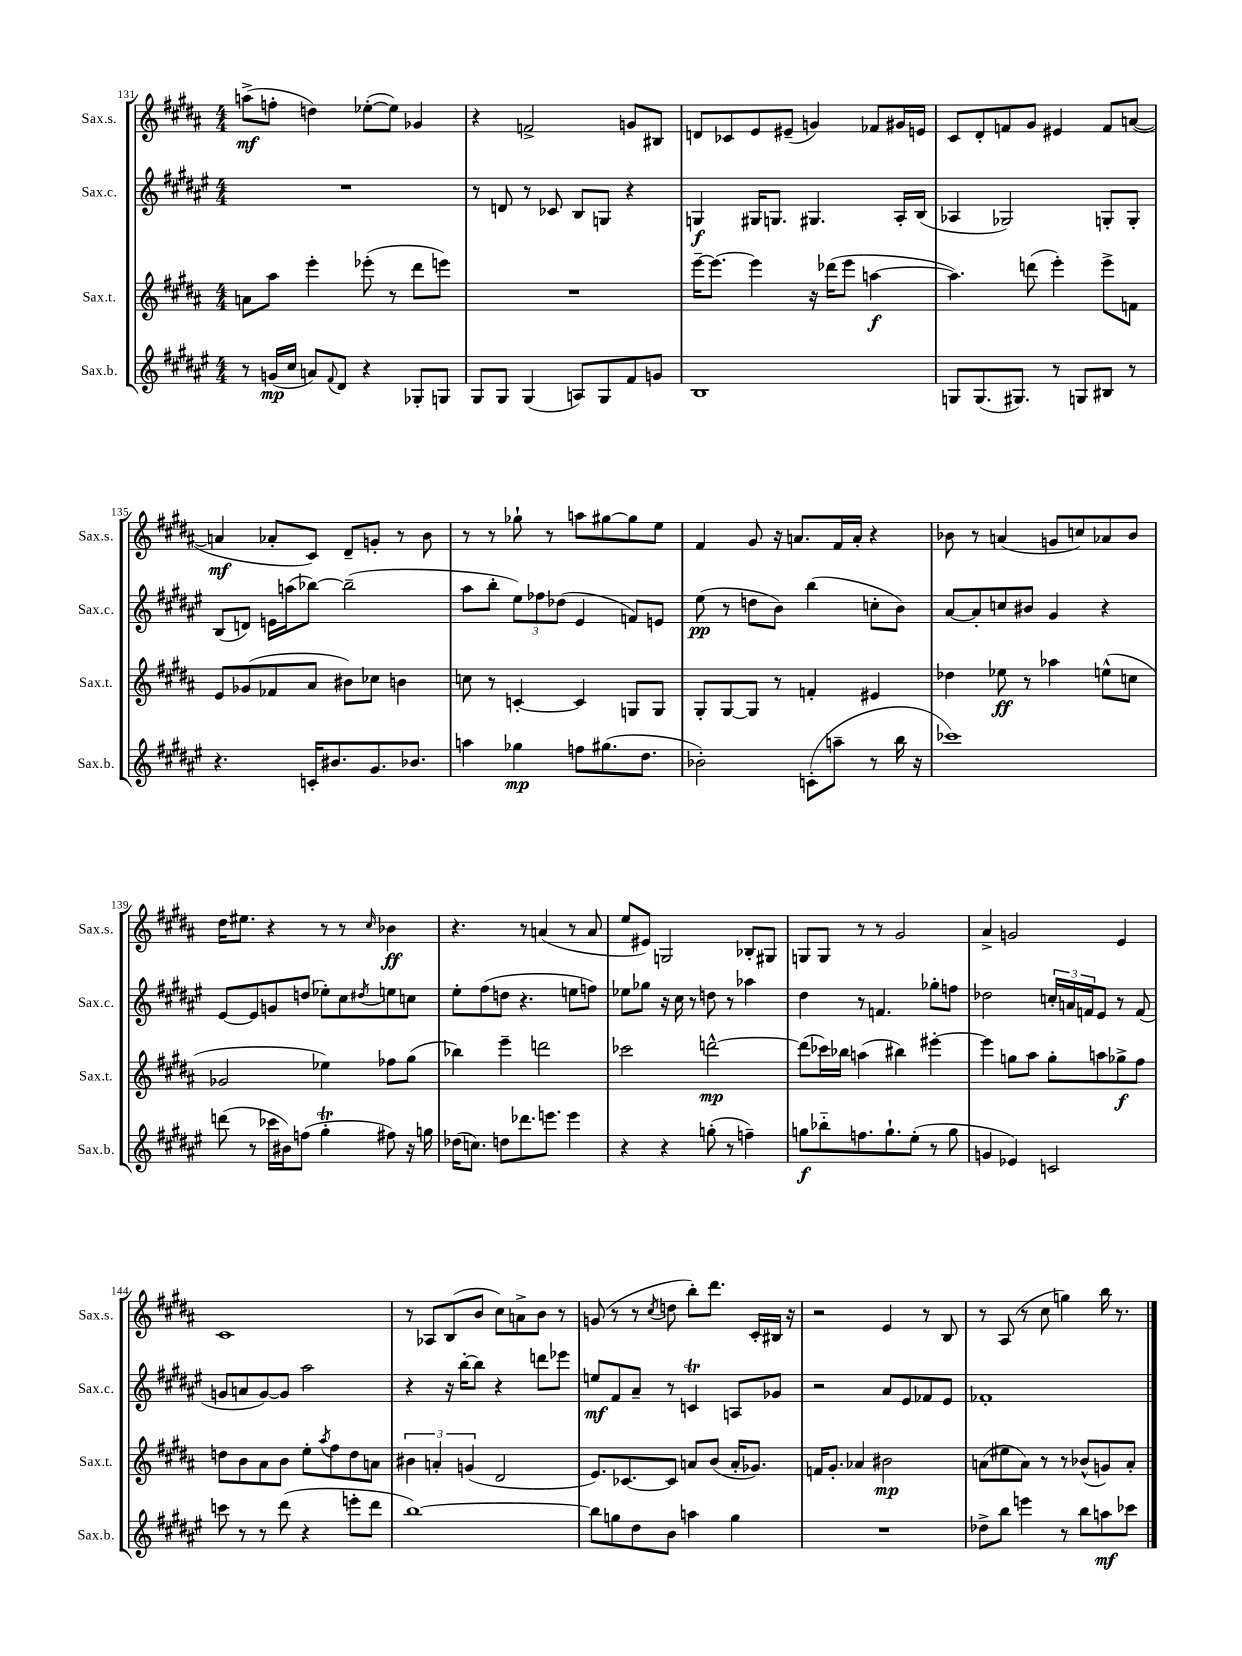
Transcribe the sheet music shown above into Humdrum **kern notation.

**kern	**kern	**kern	**kern
*staff4	*staff3	*staff2	*staff1
*clefG2	*clefG2	*clefG2	*clefG2
*k[f#c#g#d#a#e#]	*k[f#c#g#d#a#]	*k[f#c#g#d#a#e#]	*k[f#c#g#d#a#]
*M4/4	*M4/4	*M4/4	*M4/4
8r	8a\L	1r	(8aa^\L
(16g/LL	8aa#\J	.	8ff'\J
16cc#/JJ	.	.	.
8a/L)	4eee'\	.	4dd\)
8qqf#/	.	.	.
8d#/J	.	.	.
4r	(8eee-'\	.	([8ee-'\L
.	8r	.	8ee-\]J)
8G-'/L	8ddd#\L	.	4g-/
8G/J	8eee\J)	.	.
=	=	=	=
8G#/L	1r	8r	4r
8G#/J	.	8d/	.
(4G#/	.	8r	2f^/
.	.	8c-/	.
8A/L)	.	8B/L	.
8G#/	.	8G/J	.
8f#/	.	4r	8g/L
8g/J	.	.	8B#/J
=	=	=	=
1B	[16eee~\LK	4G/	8d/L
.	8.eee\_J	.	.
.	.	.	8c-/
.	4eee\]	16G#/LK	8e/
.	.	8.G/J	.
.	.	.	(8e#~/J
.	16r	4.G#/	4g/)
.	(16ddd-\LK	.	.
.	8eee\J	.	.
.	[4aa\	.	8f-/L
.	.	16A#'/LL	16g#/L
.	.	(16B/JJ	16e/JJ
=	=	=	=
8G/L	4.aa\])	4A-/	8c#/L
(8.G/	.	.	8d#'/
.	.	2G-/)	8f/
8.G#/J)	.	.	.
.	(8ddd\	.	8g#/J
8r	4eee'\)	.	4e#/
8G/L	.	.	.
8B#/J	8eee^\L	8G'/L	8f/L
8r	8f\J	8G'/J	([8a/J
=	=	=	=
4.r	8e/L	(8B/L	4a/]
.	(8g-/	8d/J)	.
.	8f-/	16e\LL	8a-'/L
.	.	(16aa\J	.
16c'/LK	8a#/J	[8bb-\J)	8c#/J)
8.b#/	.	.	.
.	8b#\L)	(2bb-~\]	8d#~/L
8.g#/	8cc-\J	.	8g'/J
.	4b\	.	8r
8.b-/J	.	.	.
.	.	.	8b\
=	=	=	=
4aa\	8cc\	8aa#\L	8r
.	8r	8bb'\J	8r
4gg-\	[4c'/	12ee#\L)	8gg-`\
.	.	12ff-\	.
.	.	.	8r
.	.	(12dd-\J	.
8ff\L	4c/]	4e#/	8aa\L
(8.gg#\	.	.	[8gg#\
.	8G/L	8f/L)	8gg#\]
8.dd#\J	.	.	.
.	8G/J	8e/J	8ee\J
=	=	=	=
2b-'\)	8G#'/L	(8ee#\	4f#/
.	[8G#/	8r	.
.	8G#/]J	8dd\L	8g#/
.	8r	8b\J)	16r
.	.	.	8.a/L
(8c'\L	4f'/	(4bb\	.
8aa~\J	.	.	16f#/L
.	.	.	16a'/JJ
8r	4e#/	8cc'\L	4r
16bb\	.	8b\J)	.
16r	.	.	.
=	=	=	=
1ccc-)	4dd-\	[8a#/L	8b-\
.	.	8a#'/]	8r
.	8ee-\	8cc/	(4a/
.	8r	8b#/J	.
.	4aa-\	4g#/	8g/L
.	.	.	8cc/)
.	(8ee^^\L	4r	8a-/
.	8cc\J	.	8b-/J
=	=	=	=
(8ddd\	2g-/	[8e#/L	16dd#\LK
.	.	.	8.ee#\J
8r	.	8e#/]	.
16ccc-\LL	.	8g/	4r
16b#\J)	.	.	.
(8ff\J	.	(8dd/J	.
4gg#'\	4ee-\)	8ee-'\L)	8r
.	.	8cc#\	8r
.	.	8qdd#/	16qqcc#/
8ff#\)	8ff-\L	8ee\	4b-\
16r	(8gg#\J	8cc\J	.
16gg\	.	.	.
=	=	=	=
(16dd-\LK	4bb-\)	8ee#'\L	4.r
8.cc\J)	.	.	.
.	.	(8ff#\	.
8dd\L	4eee~\	8dd\J	.
8.ddd-\	.	4.r	8r
.	2ddd\	.	(4a/
8.eee\J	.	.	.
4eee\	.	8ee\L	8r
.	.	8ff\J)	8a/
=	=	=	=
4r	2ccc-\	8ee-\L	8ee/L
.	.	8gg-\J	8e#/J)
4r	.	16r	2G/
.	.	16cc#\	.
.	.	8r	.
(8gg'\	[2ddd^^\	8dd\	.
8r	.	8r	.
4ff~\)	.	4aa-\	8B-'/L
.	.	.	8G#/J
=	=	=	=
8gg\L	(8ddd\]L	4dd#\	8G/L
8bb-'~\	16ccc-\L)	.	8G/J
.	16bb-\JJ	.	.
8.ff\	(4aa\	8r	8r
.	.	4.f/	8r
8.gg`\	.	.	.
.	4bb#\)	.	2g#/
(8ee#'\J	.	.	.
8r	[4eee#'\	8gg-'\L	.
8gg\	.	8ff\J	.
=	=	=	=
4g/	4eee#\]	2dd-\	4a#^/
4e-/)	8gg\L	.	2g/
.	8aa#\J	.	.
2c/	8gg'\L	24cc'/LL	.
.	.	24a/	.
.	.	24f/J	.
.	8aa\	8e#/J	.
.	8gg-^\	8r	4e/
.	8ff#\J	(8f/	.
=	=	=	=
8ccc\	8dd\L	8g/L	1c#
8r	8b\	8a/	.
8r	8a#\	[8g/)	.
(8ddd#\	8b\J	8g/]J	.
4r	8ee'\L	2aa#\	.
.	8qaa#/	.	.
.	8ff#\	.	.
8eee'\L	8dd\	.	.
8ddd#\J	8a\J	.	.
=	=	=	=
[1bb)	6b#\	4r	8r
.	.	.	8A-/L
.	6a'/	.	.
.	.	16r	(8B/
.	.	[16bb'\LK	.
.	(6g/	.	.
.	.	8bb\]J	8b/J
.	2d#/	4r	8cc#\L)
.	.	.	8a^\
.	.	8ddd\L	8b\J
.	.	8eee-\J	8r
=	=	=	=
8bb\]L	8.e/L)	8ee/L	(8g/
8gg\	.	8f#/	8r
.	[8.c-/	.	.
8dd#\	.	8a#~/J	8r
.	.	.	8qcc#/
8b\J	8c-/]J	8r	8dd\
4aa\	8a/L	4c/	8bb'\L)
.	(8b/J	.	8.ddd#\J
4gg\	16a'/LK	8A/L	.
.	8.g-/J)	.	16c#'/LL
.	.	8g-/J	16B#/JJ
.	.	.	16r
=	=	=	=
1r	16f/LK	2r	2r
.	8.g#'/J	.	.
.	4a-/	.	.
.	2b#\	8a#/L	4e/
.	.	8e#/	.
.	.	8f-/	8r
.	.	8e#/J	8B/
=	=	=	=
8dd-^\L	(8a\L	1f-'	8r
8bb\J	8ee#\	.	(8A#/
4eee\	8a\J)	.	8r
.	8r	.	8cc#\
8r	8r	.	4gg\)
8bb\L	(8b-^^/L	.	.
8aa\	8g/)	.	16bb\
.	.	.	8.r
8ccc-\J	8a'/J	.	.
==	==	==	==
*-	*-	*-	*-
